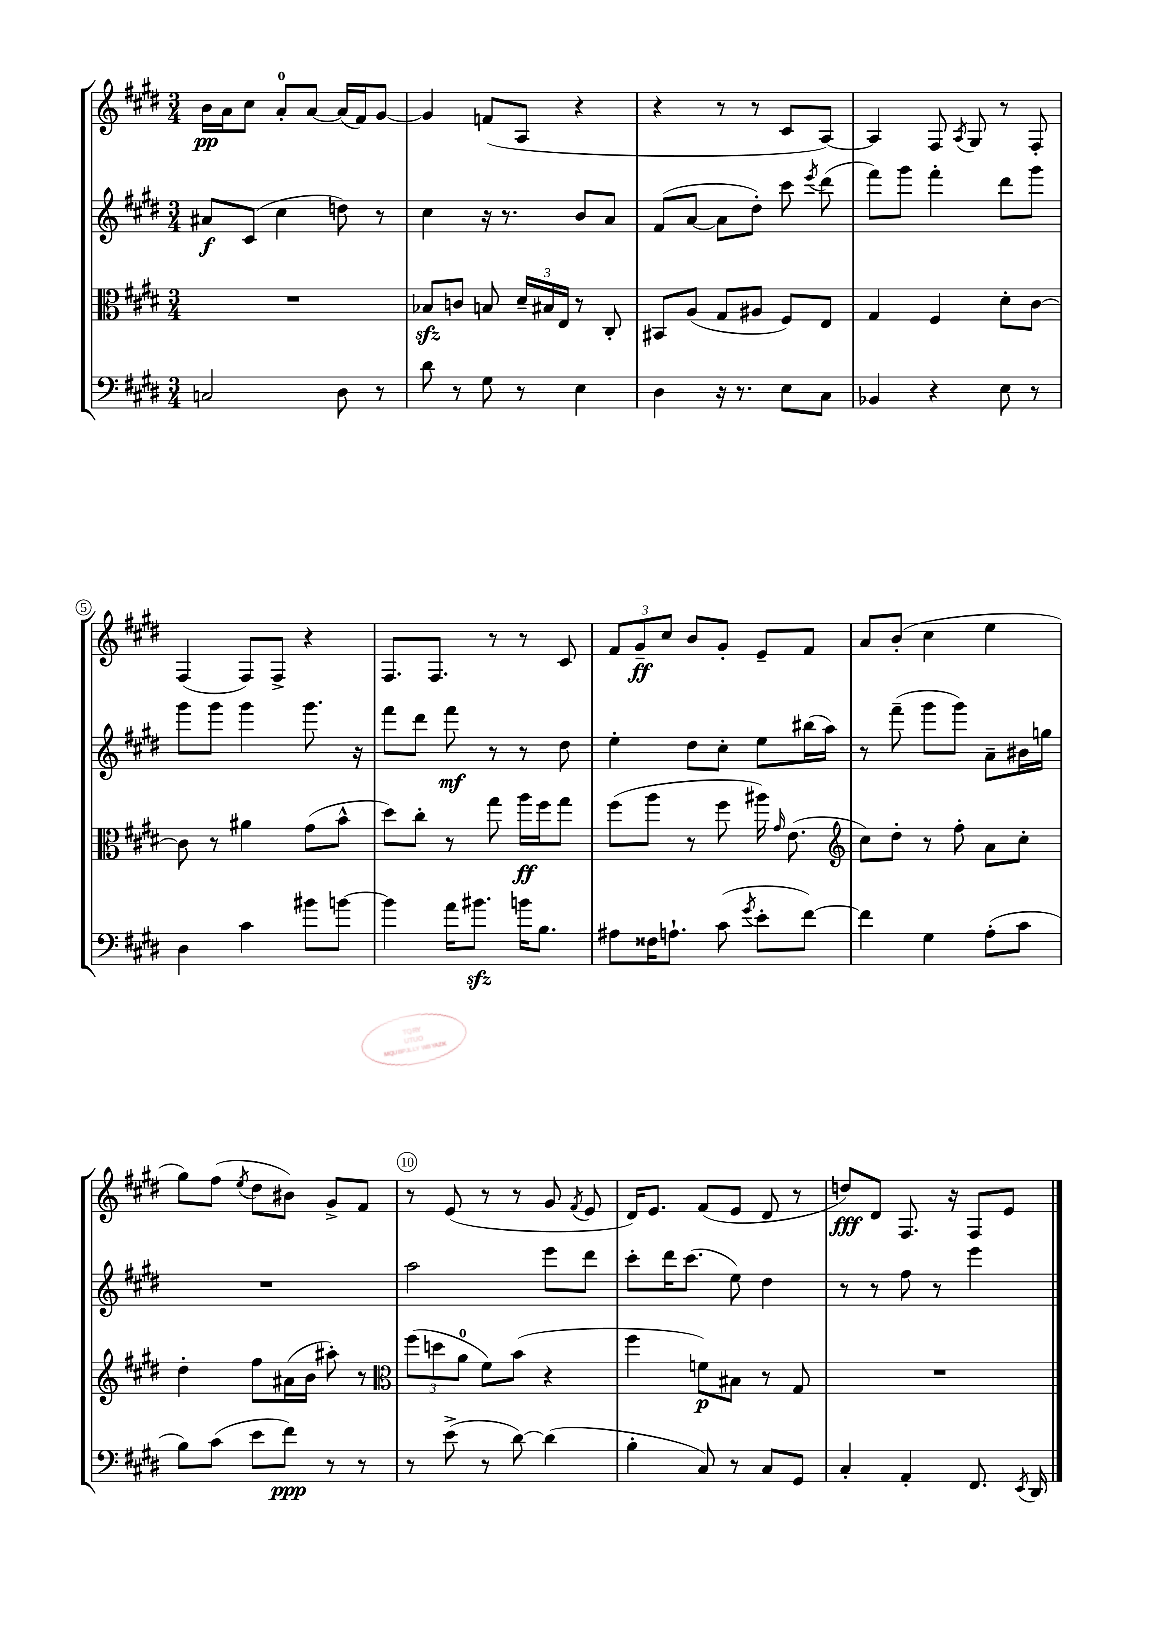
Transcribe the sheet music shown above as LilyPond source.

<<
\new StaffGroup <<
\new Staff = "s0" {
    \clef treble \key e \major \numericTimeSignature \time 3/4
    \autoBeamOff b'16[\pp a'16 cis''8] a'8[-0-. a'8]~ a'16[( fis'16) gis'8]~ |
    gis'4 f'8[( a8] r4 |
    r4 r8 r8 cis'8[ a8]~) |
    a4 fis8 \acciaccatura { a8 } gis8 r8 fis8-. |
    fis4( fis8[) fis8]-> r4 |
    fis8.[ fis8.] r8 r8 cis'8 |
    \tuplet 3/2 { fis'8[ gis'8--\ff cis''8] } b'8[ gis'8]-. e'8[-- fis'8] |
    a'8[ b'8]-.( cis''4 e''4 |
    gis''8[) fis''8]( \acciaccatura { e''8 } dis''8[ bis'8]) gis'8[-> fis'8] |
    r8 e'8( r8 r8 gis'8 \acciaccatura { fis'8 } e'8 |
    dis'16[) e'8.] fis'8[( e'8] dis'8 r8 |
    d''8[\fff) dis'8] fis8. r16 fis8[ e'8] \bar "|." |
}
\new Staff = "s1" {
    \clef treble \key e \major \numericTimeSignature \time 3/4
    \autoBeamOff ais'8[\f cis'8]( cis''4 d''8) r8 |
    cis''4 r16 r8. b'8[ a'8] |
    fis'8[( a'8]~ a'8[ dis''8]-.) cis'''8 \acciaccatura { e'''8 } dis'''8( |
    fis'''8[) gis'''8] fis'''4-. dis'''8[ gis'''8] |
    gis'''8[ gis'''8] gis'''4 gis'''8. r16 |
    fis'''8[ dis'''8] fis'''8\mf r8 r8 dis''8 |
    e''4-. dis''8[ cis''8]-. e''8[ bis''16( a''16]) |
    r8 fis'''8--( gis'''8[ gis'''8]) a'8[-- bis'16 g''16] |
    R2. |
    a''2 e'''8[ dis'''8] |
    cis'''8[-. dis'''16 cis'''8.]( e''8) dis''4 |
    r8 r8 fis''8 r8 e'''4 \bar "|." |
}
\new Staff = "s2" {
    \clef alto \key e \major \numericTimeSignature \time 3/4
    \autoBeamOff R2. |
    bes8[\sfz c'8] b8 \tuplet 3/2 { dis'16[-- bis16 e16] } r8 cis8-. |
    bis,8[ a8]( gis8[ ais8] fis8[) e8] |
    gis4 fis4 dis'8[-. cis'8]~ |
    cis'8 r8 ais'4 gis'8[( b'8]-^ |
    dis''8[) cis''8]-. r8 gis''8 a''16[\ff fis''16 gis''8] |
    fis''8[( a''8] r8 fis''8 ais''16) \grace { gis'16 } e'8.( |
    \clef treble cis''8[) dis''8]-. r8 fis''8-. a'8[ cis''8]-. |
    dis''4-. fis''8[ ais'16( b'16] ais''8-.) r8 |
    \clef alto \tuplet 3/2 { fis''8[( d''8 a'8]-0 } fis'8[) b'8]( r4 |
    fis''4 f'8[\p) bis8] r8 gis8 |
    R2. \bar "|." |
}
\new Staff = "s3" {
    \clef bass \key e \major \numericTimeSignature \time 3/4
    \autoBeamOff c2 dis8 r8 |
    dis'8 r8 gis8 r8 e4 |
    dis4 r16 r8. e8[ cis8] |
    bes,4 r4 e8 r8 |
    dis4 cis'4 bis'8[ b'8]~ |
    b'4 a'16[ bis'8.]\sfz b'16[ b8.] |
    ais8[ fisis16 a8.]-! cis'8( \acciaccatura { gis'8 } e'8[-. fis'8]~) |
    fis'4 gis4 a8[-.( cis'8] |
    b8[) cis'8]( e'8[ fis'8]\ppp) r8 r8 |
    r8 e'8->( r8 dis'8~) dis'4( |
    b4-. cis8) r8 cis8[ gis,8] |
    cis4-. a,4-. fis,8. \acciaccatura { e,8 } dis,16 \bar "|." |
}
>>
>>
\layout { \context { \Score \override BarNumber.break-visibility = ##(#f #t #t) barNumberVisibility = #(every-nth-bar-number-visible 5) \override BarNumber.stencil = #(make-stencil-circler 0.1 0.3 ly:text-interface::print) } }
